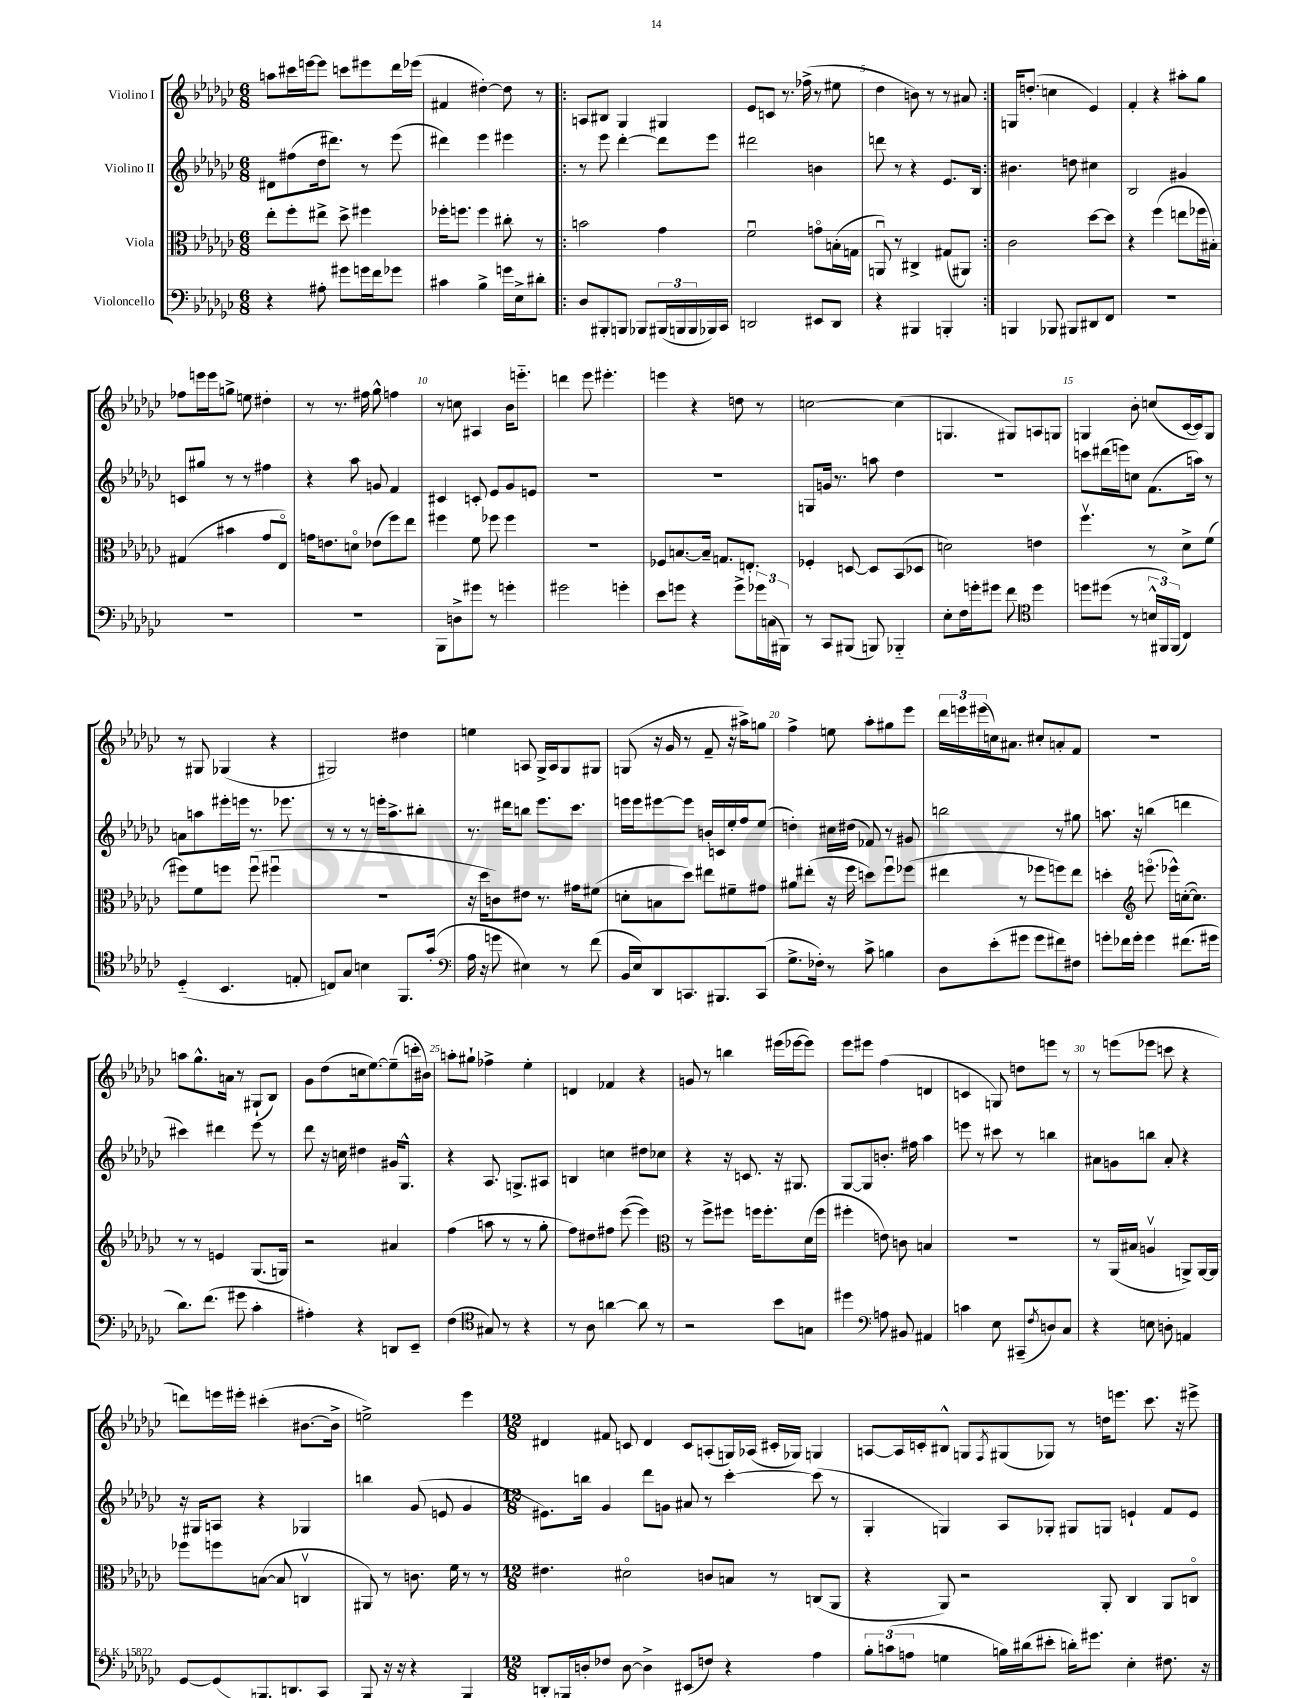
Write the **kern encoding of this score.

**kern	**kern	**kern	**kern
*part4	*part3	*part2	*part1
*staff4	*staff3	*staff2	*staff1
*I"Violoncello	*I"Viola	*I"Violino II	*I"Violino I
*clefF4	*clefC3	*clefG2	*clefG2
*k[b-e-a-d-g-c-]	*k[b-e-a-d-g-c-]	*k[b-e-a-d-g-c-]	*k[b-e-a-d-g-c-]
*M6/8	*M6/8	*M6/8	*M6/8
=1	=1	=1	=1
4r	8ee-'\L	8d#X\L	8aan\L
.	8ff'\	(8ff#X\	16ccc#X\L
.	.	.	[16eeen\J
8A#X'\	8ee#X^\J	16dd-\k	8eee\J]
.	.	8.ddd#X\J)	.
8g#X\L	8dd-^\	.	8cccn\L
16gn\L	4ff#X\	8r	8eee#X\
16f\J	.	.	.
8g-X\J	.	(8eee-\	16ddd-\L
.	.	.	(16eee-X\JJ
=2	=2	=2	=2
4c#X\	16ff-X'\KL	4ddd#X\)	4f#X/
.	8.ffn\J	.	.
4B-^\	4ff\	4eee-\	[4dd#X'\)
16gn\LL	8cc#X'\	4eee#X\	8dd#\]
16E-^\J	.	.	.
8d#X'\J	8r	.	8r
=3!|:	=3!|:	=3!|:	=3!|:
8D-/L	2bn\	8r	8An/L
8BBB#X'/	.	8eee-\	8B#X/J
8BBBn/J	.	[4ddd-'\	4G-/
8BBB-X/L	.	.	.
(24BBB#X/L	4g-\	8ddd-\L]	4G#X/
24BBBn/	.	.	.
24BBB/	.	.	.
16BBB-X/)	.	8eee-\J	.
16CC-/JJ	.	.	.
=4	=4	=4	=4
2DDn/	2fu\	2ddd#X\	8e-/L
.	.	.	8cn/J
.	.	.	8.r
.	.	.	(16ff-X^\
8EE#X/L	8gn\L	4bn\	8r
8DD/J	(16Bn'\L	.	8ee#X\
.	16Gn\JJ	.	.
=5	=5	=5	=5
4r	8AAnu/)	8dddn\	4dd-\
.	8r	8r	.
4BBB#X/	4C#X^/	4r	8bn\)
.	.	.	8r
4BBBn'/	(8G#X/L	8.e-/L	8r
.	8AA#X/J)	.	8a#X/
.	.	16B-/Jk	.
=6:|!	=6:|!	=6:|!	=6:|!
4BBBn/	2c-\	4.b#X\	16Gn/KL
.	.	.	(8.ddn'/J
8BBB-X/	.	.	4ccn\
8BBB#X/L	.	8ddn\	.
8DD#X/	[8dd-\L	4cc#X\	4e-/)
8FF/J	8dd-\J]	.	.
=7	=7	=7	=7
2.r	4r	2B-/	4f'/
.	(4ff\	.	4r
.	8een\L	4g#X/	8aa#X'\L
.	16ff-X\L	.	8gg-\J
.	16B#X'\JJ)	.	.
!!LO:LB:g=z
=8	=8	=8	=8
2.r	(4G#X/	8cn/L	8ff-X\L
.	.	8gg#X/J	16eeen\L
.	.	.	16eee\J
.	4b#X\	8r	8ggn^\J
.	.	8r	8een\
.	8g-/L	4ff#X\	4dd#X'\
.	8E-/J)	.	.
=9	=9	=9	=9
2.r	16gn\KL	4r	8r
.	8.en\	.	.
.	.	.	8.r
.	8dn\J	8aa-\	.
.	.	.	16ff#X\
.	(8e-X\L	8gn/	8gg-^^\
.	8ff\)	4f/	4ffn\
.	8ee-\J	.	.
=10	=10	=10	=10
8BBB-\L	4ff#X\	4c#X/	8r
8Dn^\	.	.	8ccn\
8g#X\J	8f\	8cn'/	4A#X/
8r	8ff-X\	8e-/L	.
4gn'\	4ff-\	8g-/	16b-\KL
.	.	.	8.eeen\J
.	.	8en/J	.
=11	=11	=11	=11
2g#X\	2.r	2.r	4dddn\
.	.	.	8eee-\
.	.	.	4.eee#X'\
4gn'\	.	.	.
=12	=12	=12	=12
8e-\L	8F-X/L	2.r	4eeen\
8gn\J	[8.Bn/	.	.
4r	.	.	4r
.	16B~/Jk]	.	.
.	8.Gn/L	.	.
8g^\L	.	.	8ddn\
.	8.En'/J	.	.
24g-X\L	.	.	8r
(24Cn\	.	.	.
24BBB#X\JJ)	.	.	.
=13	=13	=13	=13
8r	4F-X'/	8Gn/L	[2ccn\
8CC-/L	.	16gn/Jk	.
.	.	8.r	.
(8BBB#X/J	[8Dn/	.	.
8BBBn/)	8D/L]	8aan\	.
4BBB-X/	(8BB-/	4dd-\	(4cc\]
.	8D-X/J	.	.
=14	=14	=14	=14
8E-'\L	2dn\)	2.r	4.Gn/
16F\L	.	.	.
16gn'\J	.	.	.
8g#X\J	.	.	.
8f\	.	.	8G#X/L)
*clefC4	*	*	*
4dd-\	4en\	.	8An/
.	.	.	8Gn/J
=15	=15	=15	=15
8ddn\L	4.ffv\	8cccn\L	4Gn/
(8dd#X\J	.	(16ddd#X\L	.
.	.	16eeen\J)	.
8r	.	8ccn\J	8b-'\
24Bn^^/LL	8r	(8.f\L	(8ccn/L
24FF#X/)	.	.	.
(24FF#/JJ	.	.	.
4C-/)	8d-^\L	.	[16c-/L
.	.	16aan\Jk)	16c-/J])
.	(8f\J	8r	8G/J
!!LO:LB:g=z
=16	=16	=16	=16
(4D-/	8ff#X\L)	8an\L	8r
.	8f\	8aan\	8G#X/
4.BB-/	8ffn\J	16eee#X'\L	(4G-X/
.	.	16eeen\JJ	.
.	(8ffu\	8.r	.
.	4ff#Xu\	.	4r
.	.	8.eee-X\	.
8En'/	.	.	.
=17	=17	=17	=17
8Cn/L)	2.r	8r	2G#X/)
8G-/J	.	8r	.
4Bn\	.	8r	.
.	.	16eeen'\KL	.
.	.	8.aa-^\	.
8.FF/L	.	.	4dd#X\
.	.	8bb#X'\J	.
(16g-'/Jk	.	.	.
=18	=18	=18	=18
*clefF4	*	*	*
16A-\	16r	8.r	4een\
16r	16dd-\KL	.	.
8gn\	8cn\)	.	.
.	.	16ddd#X\KL	.
4E#X\)	8e#X\J	8bbn\J	8An/
.	8.r	8.eee-\L	16G-^/LL
.	.	.	16A/J
8r	.	.	8G-/
.	16g#X\KL	8.ccc-\J	.
(8f\	(8f#X\J	.	8G#X/J
=19	=19	=19	=19
16BB-/LL	8dn'\L	16eeen\LL	(8Gn/
16E-/J)	.	16eee\J	.
8DD-/	8Bn\	[8eee#X\	16r
.	.	.	16g-/
8.CCn/	8dd-\J)	8eee#\J]	8r
.	8ee#X\L	16bn'/LL	8f~/
8.BBB#X/	.	16cn/	.
.	8f#X~\	16ee-'/	16r
.	.	16ff/J	16aa#X^\KL)
(8CC/J	8g#X\J	(8ee-/J	8ggn\J
=20	=20	=20	=20
8.G-^\L	8a#X\L	4ddn'\)	4ff^\
.	(8ee#X'\J	.	.
16F-X'\Jk)	.	.	.
8r	16r	16cc#X\LL	8een\
.	16ff\	(16dd#X\JJ	.
8c-^\	8ddn\L)	8f-X/)	8aa-'\L
4Bn\	8ffu\	8r	8gg#X\
.	(8ff-X\J	8g#X/	8eee-\J
=21	=21	=21	=21
8D-\L	4ee#X\	2bbn\	24ddd-\LL
.	.	.	24eeen\
.	.	.	(24eee#X\
(8e-'\	.	.	16ccn\J)
.	.	.	8.a#X\J
8g#X\J	8r	.	.
8g#\L	8ff-X\L	.	8cc#X'/L
8f#X\)	8ffn\)	8r	8an'/
8F#X\J	8ee#\J	8gg#X\	8f/J
=22	=22	=22	=22
8gn'\L	4ddn'\	8.aan\	2.r
16f-X\L	.	.	.
16g'\JJ	.	16r	.
*	*clefG2	*	*
4g\	(8.eeen\	(4bbn\	.
.	16eee-X^^\LL)	.	.
(8.f#X\L	([16ccn'\J	4dddn\	.
.	8.cc\J])	.	.
16g#X\Jk	.	.	.
!!LO:LB:g=z
=23	=23	=23	=23
8.d-\L)	8r	4ccc#X\)	8aan\L
.	8r	.	8.gg-^^\
(8.f\J	.	.	.
.	4en/	4ddd#X\	.
.	.	.	16an\Jk
8g#X\	.	.	8r
4c-'\	(8.G-/L	8eee-\	(8G#X`/L
.	.	8r	8B-/J)
.	16Gn/Jk)	.	.
=24	=24	=24	=24
4A#X'\)	2r	8ddd-\	8g-\L
.	.	16r	(8dd-\
.	.	16ccn\	.
4r	.	4dd#X\	16ccn\k
.	.	.	[8.ee-\)
8DDn/L	4a#X/	16g#X/KL	(8ee-~\]
.	.	8.G-^^/J	.
8EE-~/J	.	.	16cccn'\L
.	.	.	16b#X\JJ)
=25	=25	=25	=25
(4F\	(4ff\	4r	8aan'\L
.	.	.	8gg#X`\J
*clefC4	*	*	*
8G#X/)	8aan\	8.A-/	4ff-X^\
8r	8r	.	.
.	.	8.Gn^/L	.
4r	8r	.	4ee-'\
.	8gg-'\	8A#X/J	.
=26	=26	=26	=26
8r	8ff\L)	4Bn/	4dn/
8A-\	8dd#X\	.	.
[4an\	8ff#X\J	4ccn\	4f-X/
.	([8eee-\	.	.
8a\]	4eee-\])	8dd#X\L	4r
8r	.	8cc-X\J	.
=27	=27	=27	=27
*	*clefC3	*	*
2r	8r	4r	8gn/
.	8ff^\L	.	8r
.	8ff#X\J	16r	4bbn\
.	.	8.cn/	.
.	16ffn\KL	.	.
.	8.ff'\	.	.
8b-\L	.	16r	(16eee#X\LL
.	.	8.G#X/	[16eee-X\J
8Gn\J	(16d-\L	.	8eee-\J])
.	16ff\JJ	.	.
=28	=28	=28	=28
4dd#X\	4ff#X'\	[8G-/L	8eee-\L
.	.	8G-/]	8eee#X\J
*clefF4	*	*	*
8An\	8en\)	8.bn'/J	(4ff\
8BB#X/	8cn\	.	.
.	.	16ff#X\	.
4AA#X/	4Bn/	4aa-\	4dn/
=29	=29	=29	=29
4cn\	2.r	8eeen\	4cn/
.	.	8r	.
8E-\	.	8ccc#X\	8Gn/)
(8CC#X~/L	.	8r	8ddn\L
8qF/	.	.	.
8Dn/)	.	4bbn\	8eeen\J
8C-/J	.	.	8r
=30	=30	=30	=30
4r	8r	8a#X\L	8r
.	(16AA-/LL	8gn\	(8eeen\L
.	16B#X/JJ	.	.
8En\	4Anv/	8bbn\J	8eee-X\J
8Dn'\	.	8a#'/	8cccn\
4AAn/	8AAn^/L)	4r	4r
.	[16AA/L	.	.
.	16AA/JJ]	.	.
!!LO:LB:g=z
=31	=31	=31	=31
[8GG-/L	8ff-X\L	16r	8dddn\L)
.	.	16G#X/KL	.
(8GG-/]	8ffn\	8An/J	16eeen\L
.	.	.	16eee#X'\JJ
8.BBBn/	([8Bn\J	4r	(4ccc#X'\
.	8B/]	.	.
8.DDn/	.	.	.
.	4Cnv/	4G-X/	[8.b#X\L
8CC-/J)	.	.	.
.	.	.	16b#^\Jk]
=32	=32	=32	=32
8BBB-'/	8AA#X/)	4bbn\	2een^\)
16r	8r	.	.
16r	.	.	.
4r	8.cn\	(8g-/	.
.	.	8en/	.
.	16f\	.	.
(4BBB-/	8r	4g-/	4eee-\
.	8r	.	.
=33	=33	=33	=33
*M12/8	*M12/8	*M12/8	*M12/8
8DDn'/L	4.e#X\	8.e#X\L)	4d#X/
16BBBn/L)	.	.	.
16Dn'/J	.	16bbn\Jk	.
8F-X/J	.	4g-/	8f#X/
[8D\	2d#X\	.	8cn/
4D^\]	.	8ddd-\L	4d#/
.	.	8gn\J	.
(8EE#X/L	.	8a#X/	8c/L
8Fn/J)	8cn/L	8r	(8An'/
4r	8Bn/J	[4ccc-'\	16Gn/L)
.	.	.	(16A-X/JJ
.	8r	.	16c#X'/LL
.	.	.	16G-X/JJ)
4A-\	(8Cn/L	(8ccc-\]	4Gn/
.	8AA-/J	8r	.
=34	=34	=34	=34
12B-'\L	4r	4G-'/	[8An/L
(12cn\	.	.	.
.	.	.	16A/L]
12An\J	.	.	.
.	.	.	16cn'/J
4Gn\	8AA-/)	4Gn/)	8B#X^^/J
.	2r	.	8Gn/L
.	.	.	8qF/
16Bn\LL)	.	8A-/L	(8G#X/
(16d#X\J	.	.	.
8e#X'\J	.	8G-X'/J	8G-X/J)
16dn'\KL)	.	8G#X/L	8r
8.g#X\J	.	.	.
.	8AA-'/	8Gn/J	16ddn\KL
.	.	.	8.eeen\J
4E-'\	4C-/	4en`/	.
.	.	.	8.ccc-\
8.F#X\	8AA-/L	8f/L	.
.	.	.	16r
.	8Cn/J	8e/J	8eee#X^\
16r	.	.	.
==	==	==	==
*-	*-	*-	*-
